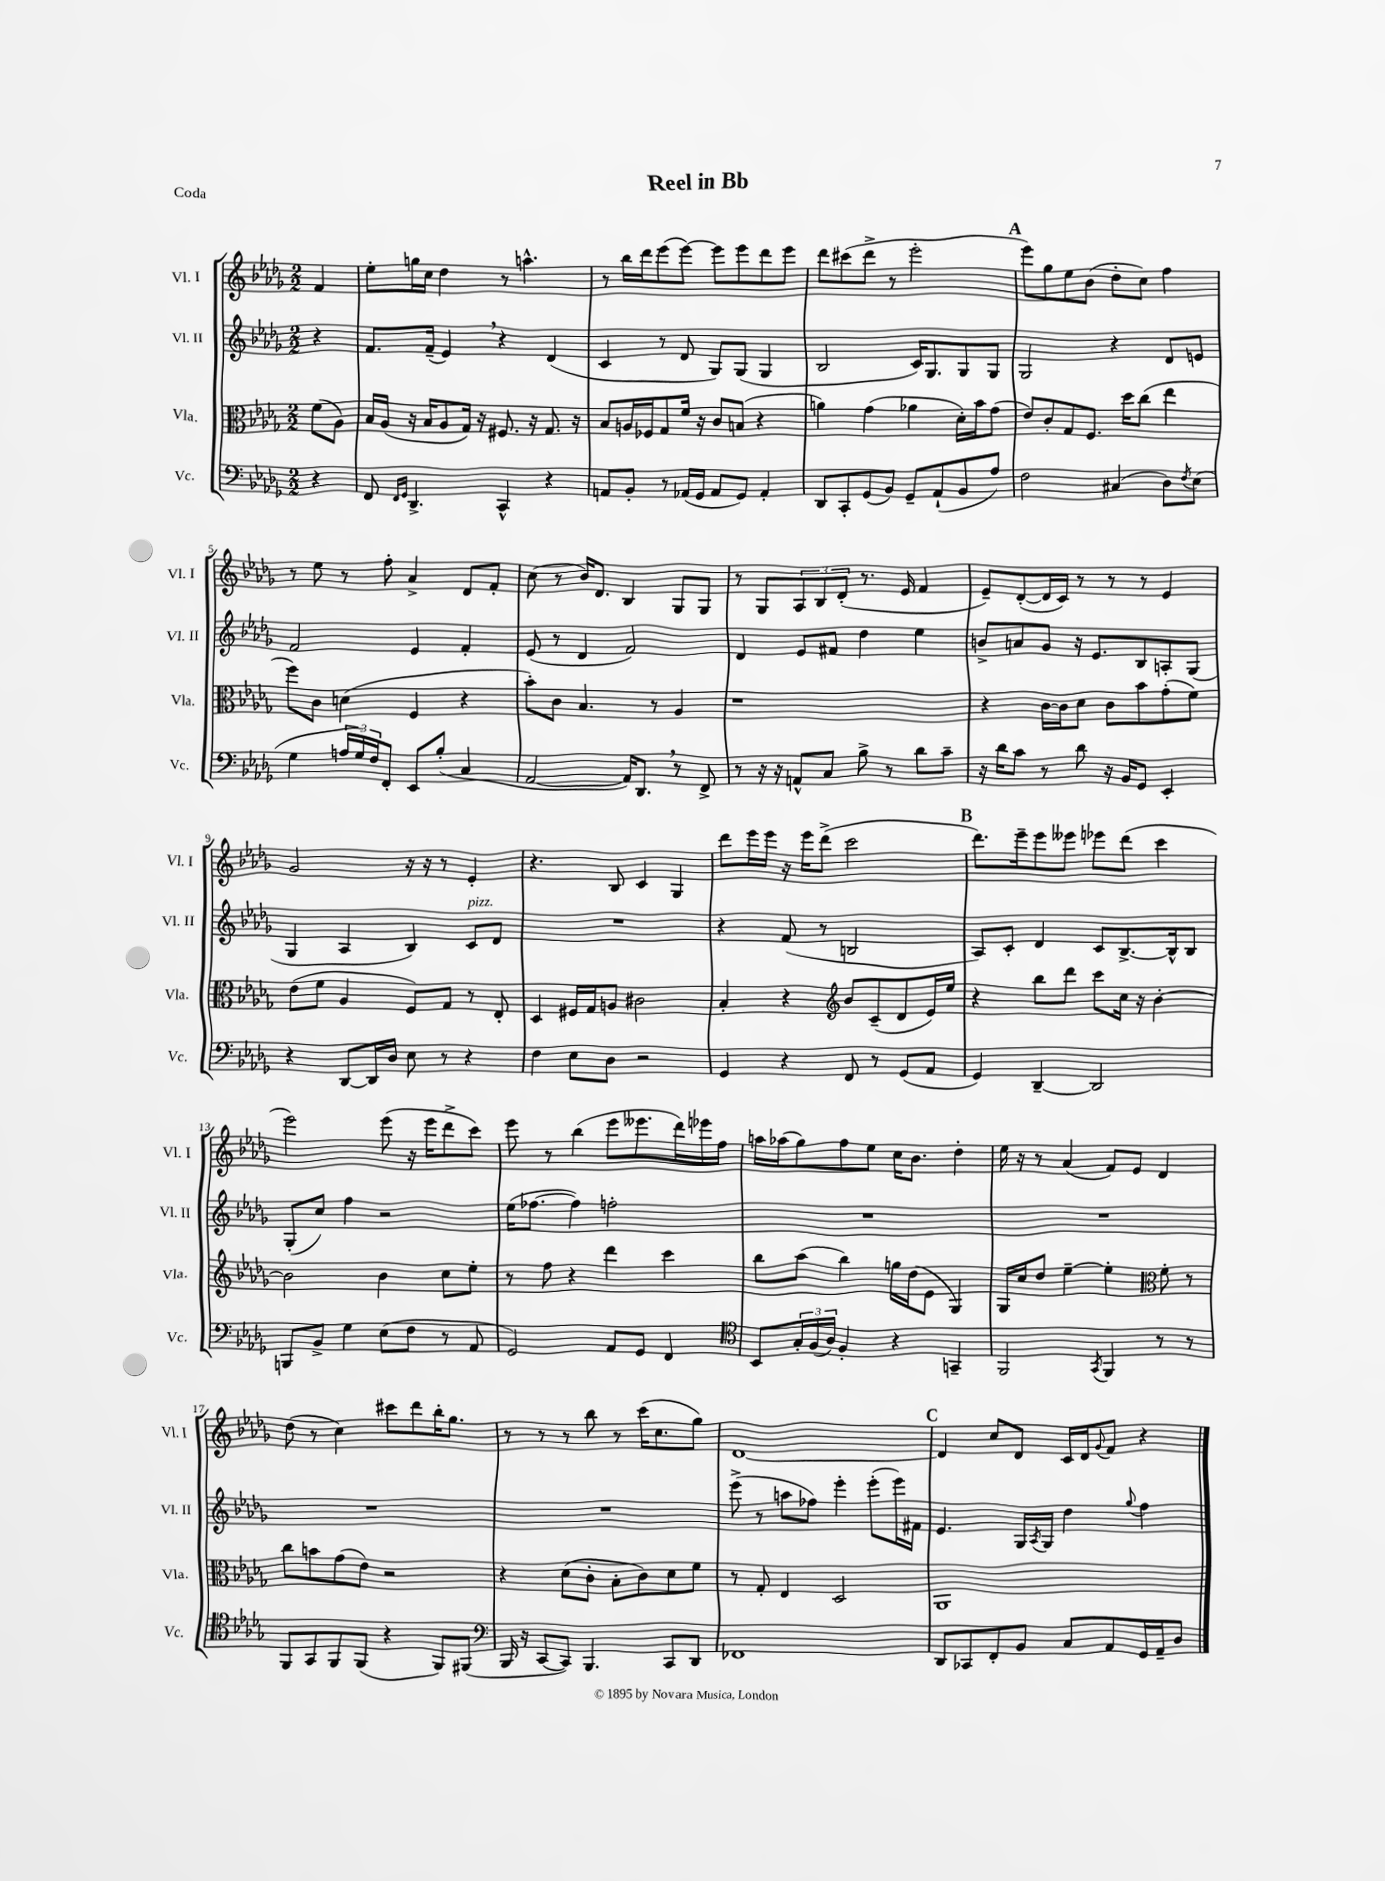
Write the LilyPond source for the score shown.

\header { title = "Reel in Bb" piece = "Coda" }
<<
\new StaffGroup <<
\new Staff = "s0" \with { instrumentName = "Vl. I" shortInstrumentName = "Vl. I" } {
    \clef treble \key des \major \numericTimeSignature \time 2/2 \partial 4
    f'4 |
    ees''8-. g''16 c''16 des''4 r8 a''4.-^ |
    r8 bes''16 des'''16 ees'''8( ees'''8~) ees'''8 ees'''8 des'''8 ees'''8 |
    des'''8 cis'''8( des'''8-> r8 ees'''2-. |
    \mark \markup { \bold "A" } ees'''8) ges''8 ees''8 bes'8( des''8-. c''8) f''4 |
    r8 ees''8 r8 f''8-. aes'4-> des'8 f'8-. |
    c''8( r8 bes'16) des'8. bes4 ges8 ges8 |
    r8 ges8 \tuplet 3/2 { aes8 bes8 des'8-.( } r8. ees'16 f'4 |
    ees'8--) des'8~-.( des'16 c'16) r8 r8 r8 ees'4 |
    ges'2 r16 r16 r8 ees'4-. |
    r4. bes8 c'4 ges4 |
    des'''8 ees'''16 ees'''16 r16 ees'''16 des'''8->( c'''2 |
    \mark \markup { \bold "B" } des'''8.) ees'''16-- ees'''8 eeses'''8 ees'''8 des'''8( c'''4 |
    ees'''2) ees'''8( r16 ees'''16 des'''8-> c'''8) |
    ees'''8 r8 bes''4( ees'''8 eeses'''8. des'''16) ees'''16 f''16 |
    a''16 aes''16( ges''8) f''8 ees''8 c''16 bes'8. des''4-. |
    ees''16 r16 r8 aes'4( f'8) ees'8 des'4 |
    des''8( r8 c''4) cis'''8 des'''8 bes''16-. ges''8. |
    r8 r8 r8 bes''8 r8 c'''16( c''8. ges''8) |
    des'1~ |
    \mark \markup { \bold "C" } des'4 c''8 des'8 c'16 des'16 \appoggiatura { ges'8 } f'8 r4 \bar "|." |
}
\new Staff = "s1" \with { instrumentName = "Vl. II" shortInstrumentName = "Vl. II" } {
    \clef treble \key des \major \numericTimeSignature \time 2/2 \partial 4
    r4 |
    f'8. f'16--( ees'4) \breathe r4 des'4( |
    c'4 r8 des'8 ges8) ges8( ges4 |
    bes2 c'16) ges8. ges8 ges8 |
    \mark \markup { \bold "A" } ges2 r4 des'8 e'8 |
    f'2 ees'4 f'4-. |
    ees'8( r8 des'4 f'2) |
    des'4 ees'8 fis'8 des''4 ees''4 |
    b'8-> a'8 ges'8 r16 ees'8. bes8 a8-. ges8( |
    ges4 aes4 bes4) c'8^\markup { \italic "pizz." } des'8 |
    R1 |
    r4 f'8( r8 b2 |
    \mark \markup { \bold "B" } aes8) c'8-. des'4 c'8 bes8.~-> bes16-^ bes8 |
    ges8-.( c''8) f''4 r2 |
    ees''16( fes''8.~ fes''4) f''2-. |
    R1 |
    R1 |
    R1 |
    R1 |
    ees'''8->( r8 a''8 fes''8) ees'''4-. ees'''8-.( ees'''16) fis'16 |
    \mark \markup { \bold "C" } ees'4. ges16 \acciaccatura { aes8 } ges16 des''4 \appoggiatura { ges''8 } f''4 \bar "|." |
}
\new Staff = "s2" \with { instrumentName = "Vla." shortInstrumentName = "Vla." } {
    \clef alto \key des \major \numericTimeSignature \time 2/2 \partial 4
    f'8( aes8) |
    bes16 aes16( r16 bes16 aes8 ges16) r16 fis8. r16 ges8. r16 |
    bes8 a16 fes16 ges8 f'16 r16 c'8 b8( r4 |
    a'4) ges'4( aes'4 des'16-.) bes'16 ges'8( |
    \mark \markup { \bold "A" } ees'8) c'8-. ges8 f8. des''16 c''8( ees''4 |
    f''8) c'8 d'4( f4 r4 |
    bes'8-.) c'8 bes4. r8 aes4 |
    r1 |
    r4 c'16~ c'16 des'8 c'8 bes'8 ges'8-.( f'8) |
    ees'8( f'8 aes4 f8) ges8 r8 ees8-. |
    des4 fis16 ges16 a8 cis'2 |
    bes4-. r4 \clef treble bes'8 c'8--( des'8 ees'16) ees''16 |
    \mark \markup { \bold "B" } r4 bes''8 des'''8 c'''8 c''16 r16 bes'4~-. |
    bes'2 bes'4 c''8 ees''8-. |
    r8 f''8 r4 des'''4 c'''4 |
    bes''8 aes''8( bes''4) g''16 des''16( ees'8 ges4) |
    ges16 c''16 des''8 ees''4~-- ees''4-. \clef alto f'8-. r8 |
    c''8 b'8 ges'8( ees'8) r2 |
    r4 des'8( c'8-. bes8-. c'8) des'8 f'8 |
    r8 ges8-. ees4 des2 |
    \mark \markup { \bold "C" } aes,1 \bar "|." |
}
\new Staff = "s3" \with { instrumentName = "Vc." shortInstrumentName = "Vc." } {
    \clef bass \key des \major \numericTimeSignature \time 2/2 \partial 4
    r4 |
    f,8 \grace { f,16 ges,16 } des,4.-> c,4-^ r4 |
    a,8 bes,8-. r8 aes,16( ges,16 aes,8 ges,8) aes,4-. |
    des,8 c,8-. ges,8( bes,8) ges,8-- aes,8-!( bes,8 aes8) |
    \mark \markup { \bold "A" } f2 cis4( des8) \acciaccatura { f8 } ees8( |
    ges4 \tuplet 3/2 { a16 ges16) f16 } f,8-. ees,8 bes8-.( c4 |
    aes,2~ aes,16) des,8. \breathe r8 f,8-> |
    r8 r16 r16 a,8-^ c8 bes8-> r8 des'8 c'8-- |
    r16 des'16 c'8 r8 des'8 r16 bes,16 ges,8 ees,4-. |
    r4 des,8~ des,16 des16 ees8 r8 r4 |
    f4 ees8 des8 r2 |
    ges,4 r4 f,8 r8 ges,8( aes,8 |
    \mark \markup { \bold "B" } ges,4) des,4~-- des,2 |
    b,,8 bes,8-> ges4 ees8( f8 r8 aes,8 |
    ges,2) aes,8 ges,8 f,4 |
    \clef tenor bes,8 \tuplet 3/2 { ges16-. f16( aes16) } f4-. r4 g,4-- |
    f,2 \acciaccatura { ges,8 } f,4 r8 r8 |
    f,8 ges,8 f,8 f,8( r4 f,8) fis,8( |
    \clef bass bes,,16 r16 c,8~ c,8) bes,,4. c,8 des,8 |
    fes,1 |
    \mark \markup { \bold "C" } des,8 ces,8 f,8-. bes,8 c8 aes,8 ges,16 aes,16-- des8 \bar "|." |
}
>>
>>
